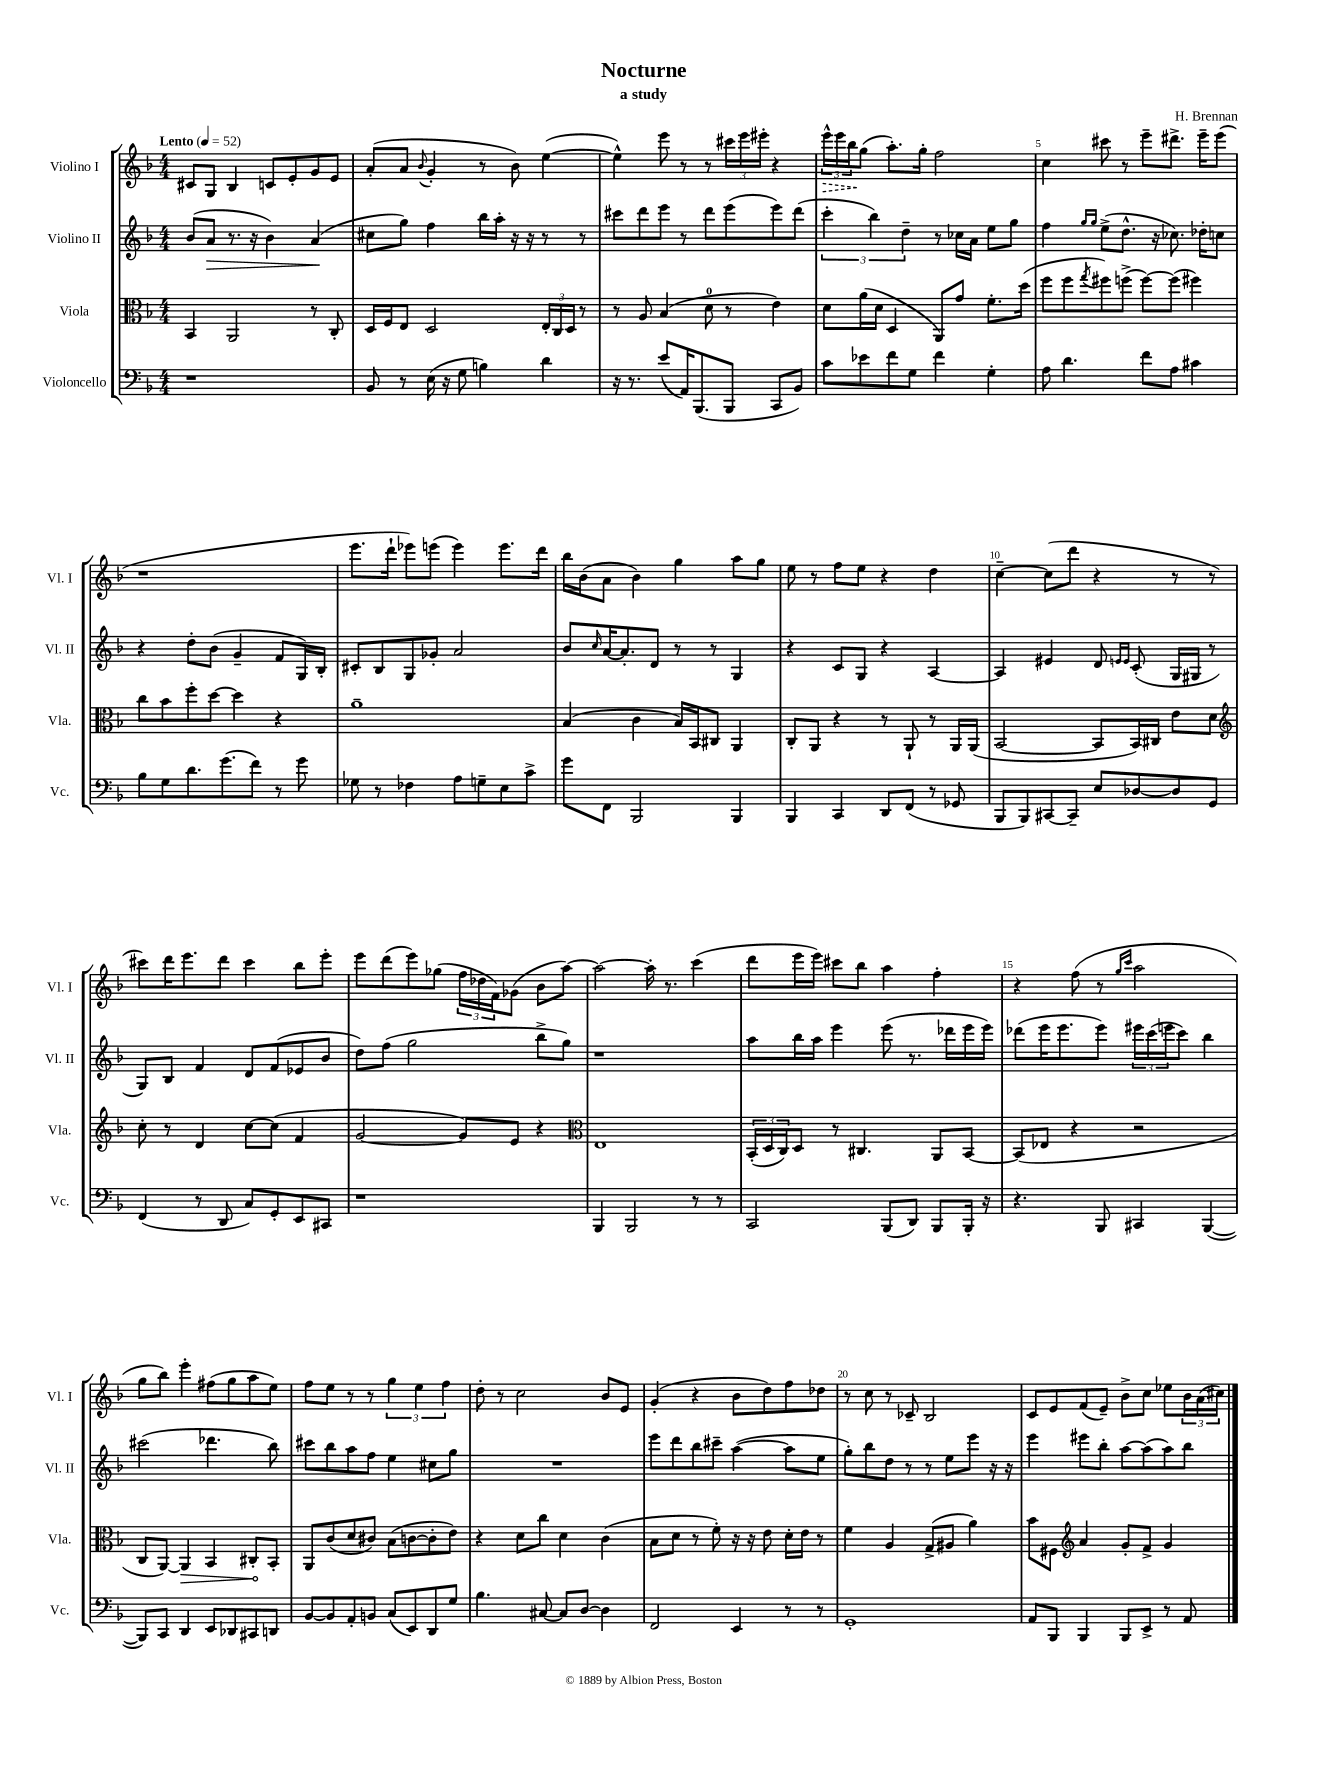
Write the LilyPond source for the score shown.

\header { title = "Nocturne" composer = "H. Brennan" subtitle = "a study" }
<<
\new StaffGroup <<
\new Staff = "s0" \with { instrumentName = "Violino I" shortInstrumentName = "Vl. I" } {
    \clef treble \key f \major \numericTimeSignature \time 4/4 \tempo "Lento" 4 = 52
    cis'8 g8 bes4 c'8 e'8-. g'8 e'8 |
    a'8-.( a'8 \appoggiatura { bes'8 } g'4-. r8 bes'8) e''4~( |
    e''4-^) e'''8 r8 r8 \tuplet 3/2 { cis'''16 e'''16 eis'''16-. } r4 |
    \tuplet 3/2 { \once \override Hairpin.style = #'dashed-line e'''16-^\> e'''16 bes''16\! } g''8( a''8.-.) g''16-. f''2 |
    c''4 cis'''8 r8 e'''8-- dis'''8.-> e'''16-- e'''8( |
    r1 |
    e'''8. d'''16-! ees'''8) e'''8( e'''4) e'''8. d'''16 |
    bes''16 bes'16( a'8 bes'4) g''4 a''8 g''8 |
    e''8 r8 f''8 e''8 r4 d''4 |
    c''4~-- c''8( d'''8 r4 r8 r8 |
    cis'''8) d'''16 e'''8. d'''8 cis'''4 bes''8 e'''8-. |
    e'''8 d'''8( e'''8) ges''8( \tuplet 3/2 { f''16 des''16 f'16) } ges'8( bes'8 a''8~) |
    a''2~ a''16-. r8. c'''4( |
    d'''8 e'''16 e'''16) cis'''8 bes''8 a''4 f''4-. |
    r4 f''8( r8 \grace { g''16 c'''16 } a''2 |
    g''8 bes''8) e'''4-. fis''8( g''8 a''8 e''8) |
    f''8 e''8 r8 r8 \tuplet 3/2 { g''4 e''4 f''4 } |
    d''8-. r8 c''2 bes'8 e'8 |
    g'4-.( r4 bes'8 d''8) f''8 des''8 |
    r8 c''8 r8 ces'8-- bes2 |
    c'8 e'8 f'8( e'8--) bes'8-> c''8 ees''8 \tuplet 3/2 { bes'16 a'16( cis''16) } \bar "|." |
}
\new Staff = "s1" \with { instrumentName = "Violino II" shortInstrumentName = "Vl. II" } {
    \clef treble \key f \major \numericTimeSignature \time 4/4
    bes'8( a'8\> r8. r16 bes'4) a'4\!( |
    cis''8 g''8) f''4 bes''16 a''16-. r16 r16 r8 r8 |
    cis'''8 d'''8 e'''8 r8 d'''8 e'''8( e'''8) d'''8( |
    \tuplet 3/2 { c'''4-. bes''4) d''4-- } r8 ces''16 a'16 e''8 g''8 |
    f''4 \grace { g''16 g''16 } e''8->( d''8.-^ r16 ces''8.) des''16-. c''8 |
    r4 d''8-. bes'8( g'4-- f'8 g16) bes16-. |
    cis'8-. bes8 g8 ges'8-. a'2 |
    bes'8 \grace { c''16 } a'16~ a'8.-. d'8 r8 r8 g4 |
    r4 c'8 g8 r4 a4~ |
    a4 eis'4 d'8 \grace { e'16 e'16 } c'8-.( g16 gis16 r8 |
    g8) bes8 f'4 d'8 f'8( ees'8 bes'8 |
    d''8) f''8( g''2 bes''8-> g''8) |
    r1 |
    a''8 bes''16 a''16 e'''4 e'''8( r8. des'''16 e'''16 e'''16) |
    des'''8( e'''16 e'''8. e'''8) \tuplet 3/2 { eis'''16 c'''16( e'''16 } c'''8) bes''4 |
    cis'''2( des'''4. bes''8) |
    cis'''8 bes''8 a''8 f''8 e''4 cis''8 g''8 |
    R1 |
    e'''8 d'''8 bes''8 cis'''8-- a''4~( a''8 e''8 |
    g''8-.) bes''8 d''8 r8 r8 e''8 e'''8 r16 r16 |
    e'''4 eis'''8 bes''8-. a''8~ a''8( a''8) bes''8 \bar "|." |
}
\new Staff = "s2" \with { instrumentName = "Viola" shortInstrumentName = "Vla." } {
    \clef alto \key f \major \numericTimeSignature \time 4/4
    bes,4 a,2 r8 c8-. |
    d16 f16 e8 d2 \tuplet 3/2 { e16-. c16 d16 } r8 |
    r8 a8 bes4( d'8-0 r8 e'4) |
    d'8 a'16( d'16 d4 a,8) g'8 f'8.-. d''16( |
    f''8 f''8 \acciaccatura { g''8 } fis''8) f''8->( f''8~) f''8( fis''4) |
    c''8 bes'8 f''8-. d''8~ d''4 r4 |
    a'1-- |
    bes4( c'4 bes16) bes,16 cis8 a,4 |
    c8-. a,8 r4 r8 a,8-! r8 a,16 a,16( |
    bes,2~ bes,8 bes,16) cis16 e'8 d'8 |
    \clef treble c''8-. r8 d'4 c''8~ c''8( f'4 |
    g'2~ g'8) e'8 r4 |
    \clef alto e1 |
    \tuplet 3/2 { bes,16-.( d16 c16) } d8 r8 cis4. a,8 bes,8~ |
    bes,8( ees8 r4 r2 |
    c8 a,8~) \once \override Hairpin.circled-tip = ##t a,4\> bes,4 cis8-.\! bes,8-. |
    a,8 c'8( d'8 cis'8) bes8( c'8~ c'8-. e'8) |
    r4 d'8 c''8 d'4 c'4( |
    bes8 d'8 r8 f'8-.) r16 r16 e'8 d'16-. e'16 r8 |
    f'4 a4 g8->( ais8 a'4) |
    bes'8 fis8 \clef treble a'4 g'8-. f'8-> g'4 \bar "|." |
}
\new Staff = "s3" \with { instrumentName = "Violoncello" shortInstrumentName = "Vc." } {
    \clef bass \key f \major \numericTimeSignature \time 4/4
    r1 |
    bes,8 r8 e16( r16 g8 b4) d'4 |
    r16 r8. e'8( a,16) bes,,8.( bes,,8 c,8 bes,8) |
    c'8 ees'8 f'8 g8 f'4 g4-. |
    a8 d'4. f'8 a8 cis'4 |
    bes8 g8 d'8. g'8.( f'8) r8 g'8 |
    ges8 r8 fes4 a8 g8-- e8 c'8-> |
    g'8 f,8 bes,,2 bes,,4 |
    bes,,4 c,4 d,8 f,8( r8 ges,8 |
    bes,,8 bes,,8) cis,8~ cis,8-- e8 des8~ des8 g,8 |
    f,4( r8 d,8 c8) g,8-. e,8 cis,8 |
    r1 |
    bes,,4 bes,,2 r8 r8 |
    c,2 bes,,8( d,8) bes,,8 bes,,16-. r16 |
    r4. bes,,8 cis,4 bes,,4~( |
    bes,,8) c,8 d,4 e,8 des,8 cis,8 d,8 |
    bes,8~ bes,8 a,8-. b,8 c8( e,8) d,8 g8 |
    bes4. cis8~ cis8 d8~ d4 |
    f,2 e,4 r8 r8 |
    g,1-. |
    a,8 bes,,8 bes,,4 bes,,8 e,8-> r8 a,8 \bar "|." |
}
>>
>>
\layout { \context { \Score \override BarNumber.break-visibility = ##(#f #t #t) barNumberVisibility = #(every-nth-bar-number-visible 5) } }
